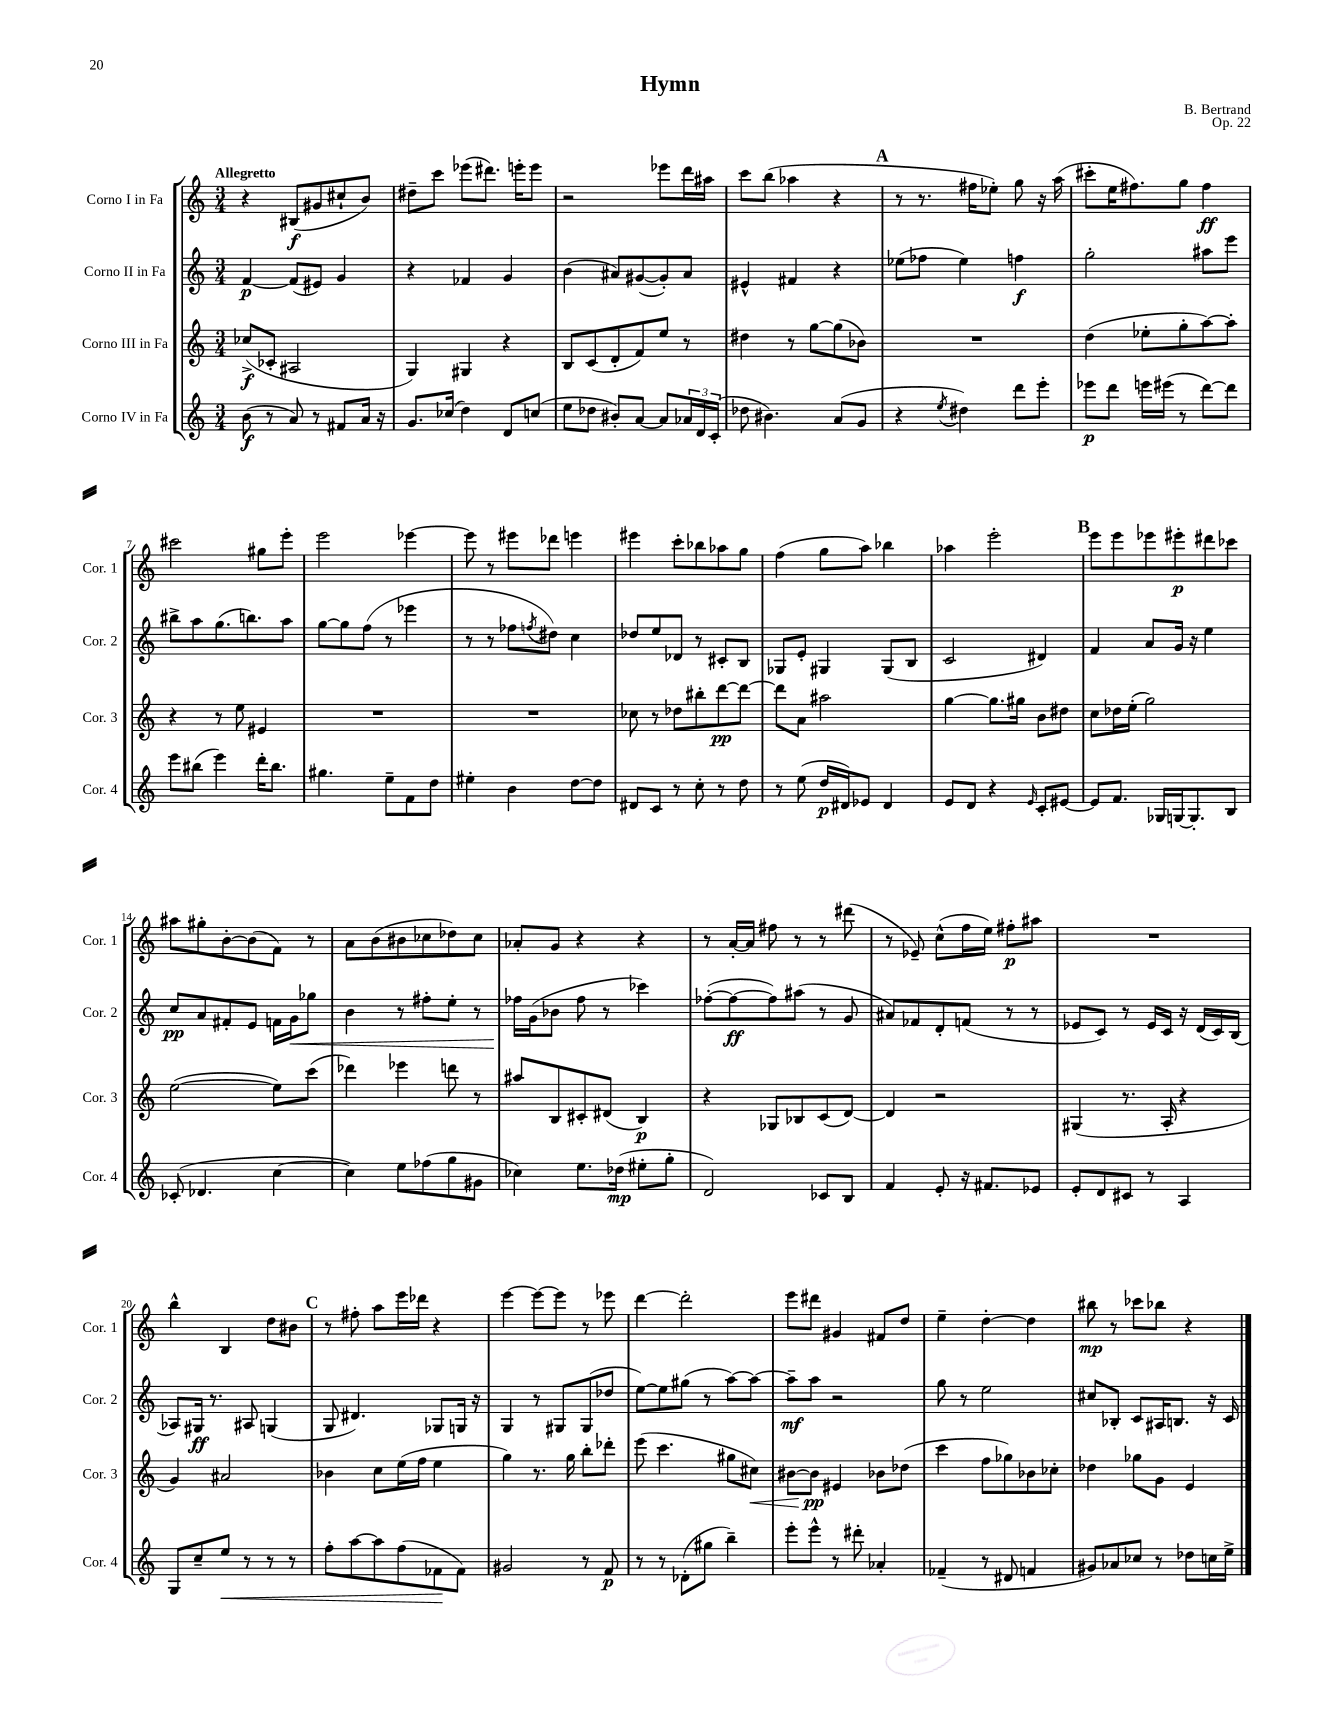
\header { title = "Hymn" composer = "B. Bertrand" opus = "Op. 22" }
<<
\new StaffGroup <<
\new Staff = "s0" \with { instrumentName = "Corno I in Fa" shortInstrumentName = "Cor. 1" } {
    \clef treble \key c \major \numericTimeSignature \time 3/4 \tempo "Allegretto"
    r4 bis8\f( gis'8 cis''8-! b'8) |
    dis''8-- c'''8 ees'''8( dis'''8.) e'''16-. e'''8 |
    r2 ees'''8 d'''16 ais''16 |
    c'''8 b''8( aes''4 r4 |
    \mark \markup { \bold "A" } r8 r8. fis''16 ees''8-.) g''8 r16 a''16( |
    cis'''8-. e''16 fis''8.) g''8 fis''4\ff |
    cis'''2 gis''8 e'''8-. |
    e'''2 ees'''4~ |
    ees'''8 r8 eis'''8 des'''8 e'''4 |
    eis'''4 c'''8-. bes''8 aes''8 g''8 |
    f''4( g''8 a''8) bes''4 |
    aes''4 e'''2-. |
    \mark \markup { \bold "B" } e'''8 e'''8 ees'''8 eis'''8-.\p dis'''8 ces'''8 |
    ais''8 gis''8-. b'8~-. b'8( f'8) r8 |
    a'8 b'8( bis'8 ces''8 des''8) ces''8 |
    aes'8-. g'8 r4 r4 |
    r8 a'16~-. a'16 fis''8 r8 r8 dis'''8( |
    r8 ees'8--) c''8-^( f''16 e''16) fis''8-.\p ais''8 |
    R2. |
    b''4-^ b4 d''8 bis'8 |
    \mark \markup { \bold "C" } r8 fis''8-. a''8 e'''16 des'''16 r4 |
    e'''4~ e'''8~ e'''8 r8 ees'''8 |
    d'''4~ d'''2-. |
    e'''8 dis'''8 gis'4 fis'8 d''8 |
    e''4-- d''4~-. d''4 |
    bis''8\mp r8 ces'''8 bes''8 r4 \bar "|." |
}
\new Staff = "s1" \with { instrumentName = "Corno II in Fa" shortInstrumentName = "Cor. 2" } {
    \clef treble \key c \major \numericTimeSignature \time 3/4
    f'4~\p f'8( eis'8) g'4 |
    r4 fes'4 g'4 |
    b'4( ais'8) gis'8~( gis'8-.) ais'8 |
    eis'4-^ fis'4 r4 |
    \mark \markup { \bold "A" } ees''8( fes''8 ees''4) f''4\f |
    g''2-. ais''8 e'''8 |
    bis''8-> a''8 g''8.( b''8.) a''8 |
    g''8~ g''8 f''8( r8 ees'''4 |
    r8 r8 fes''8 \acciaccatura { f''8 } dis''8) c''4 |
    des''8 e''8 des'8 r8 cis'8-. b8 |
    ges8 e'8-. gis4 gis8( b8 |
    c'2 dis'4) |
    \mark \markup { \bold "B" } f'4 a'8 g'16 r16 e''4 |
    c''8\pp a'8 fis'8-. e'8 f'16 g'16\< ges''8 |
    b'4 r8 fis''8-. e''8-. r8 |
    fes''16\! g'16( bes'8 fes''8 r8 ces'''4) |
    fes''8~-.( fes''8~\ff fes''8) ais''8( r8 g'8 |
    ais'8) fes'8 d'8-. f'8( r8 r8 |
    ees'8 c'8) r8 ees'16 c'16 r16 d'16( c'16) b16( |
    aes8) gis16\ff r8. ais8 g4( |
    \mark \markup { \bold "C" } g8 dis'4.) ges8 g16 r16 |
    g4 r8 gis8 gis8( des''8 |
    e''8~) e''8 gis''8( r8 a''8~) a''8~ |
    a''8--\mf a''8 r2 |
    g''8 r8 e''2 |
    cis''8 bes8-. c'8 ais16 b8. r16 c'16 \bar "|." |
}
\new Staff = "s2" \with { instrumentName = "Corno III in Fa" shortInstrumentName = "Cor. 3" } {
    \clef treble \key c \major \numericTimeSignature \time 3/4
    ces''8->\f( ces'8-. ais2 |
    g4) gis4 r4 |
    b8 c'8( d'8-. f'8) e''8 r8 |
    dis''4 r8 g''8~ g''8( bes'8) |
    \mark \markup { \bold "A" } R2. |
    d''4( ees''8-. g''8-. a''8~) a''8-. |
    r4 r8 e''8 eis'4 |
    R2. |
    R2. |
    ces''8 r8 des''8 bis''8-. d'''8~\pp d'''8~ |
    d'''8 a'8 ais''2 |
    g''4~ g''8. gis''16 b'8 dis''8 |
    \mark \markup { \bold "B" } c''8 des''16 e''16-.( g''2) |
    e''2~( e''8) c'''8( |
    des'''4) ees'''4 d'''8 r8 |
    ais''8 b8 cis'8-. dis'8( b4\p) |
    r4 ges8 bes8 c'8( d'8~) |
    d'4 r2 |
    gis4( r8. a16-. r4 |
    g'4) ais'2 |
    \mark \markup { \bold "C" } bes'4 c''8 e''16( f''16 e''4 |
    g''4) r8. g''16 b''8-. des'''8-. |
    e'''8( c'''4. gis''8 cis''8\<) |
    bis'8~ bis'8\pp\! eis'4 bes'8 des''8( |
    c'''4 f''8 ges''8) bes'8 ces''8-. |
    des''4 ges''8 g'8 e'4 \bar "|." |
}
\new Staff = "s3" \with { instrumentName = "Corno IV in Fa" shortInstrumentName = "Cor. 4" } {
    \clef treble \key c \major \numericTimeSignature \time 3/4
    b'8\f( r8 a'8) r8 fis'8 a'16 r16 |
    g'8. ces''16( d''4) d'8 c''8( |
    e''8 des''8 bis'8-.) a'8~ a'8 \tuplet 3/2 { aes'16 d'16 c'16-.( } |
    des''8 bis'4.) a'8( g'8 |
    \mark \markup { \bold "A" } r4 \acciaccatura { e''8 } dis''4) d'''8 e'''8-. |
    ees'''8\p d'''8 e'''16 eis'''16( r8 d'''8~) d'''8 |
    e'''8 bis''8( e'''4) d'''16-. bis''8. |
    gis''4. e''8-- f'8 d''8 |
    eis''4-. b'4 d''8~ d''8 |
    dis'8 c'8 r8 c''8-. r8 d''8 |
    r8 e''8( d''16\p dis'16) ees'8 dis'4 |
    e'8 d'8 r4 \grace { e'16 } c'8-. eis'8~ |
    \mark \markup { \bold "B" } eis'8 f'8. ges16 g16~ g8.-. b8 |
    ces'8-.( des'4. c''4~ |
    c''4) e''8 fes''8( g''8 gis'8 |
    ces''4) e''8. des''16\mp( eis''8-. g''8-. |
    d'2) ces'8 b8 |
    f'4 e'8-. r16 fis'8. ees'8 |
    e'8-. d'8 cis'8 r8 a4 |
    g8 c''8-- e''8\< r8 r8 r8 |
    \mark \markup { \bold "C" } f''8-. a''8~ a''8 f''8( fes'8\! fes'8) |
    gis'2 r8 f'8\p |
    r8 r8 des'8-.( gis''8 b''4--) |
    e'''8-. e'''8-^ r8 dis'''8-. aes'4-. |
    fes'4--( r8 dis'8 f'4 |
    gis'8) aes'8 ces''8 r8 des''8 c''16 e''16-> \bar "|." |
}
>>
>>
